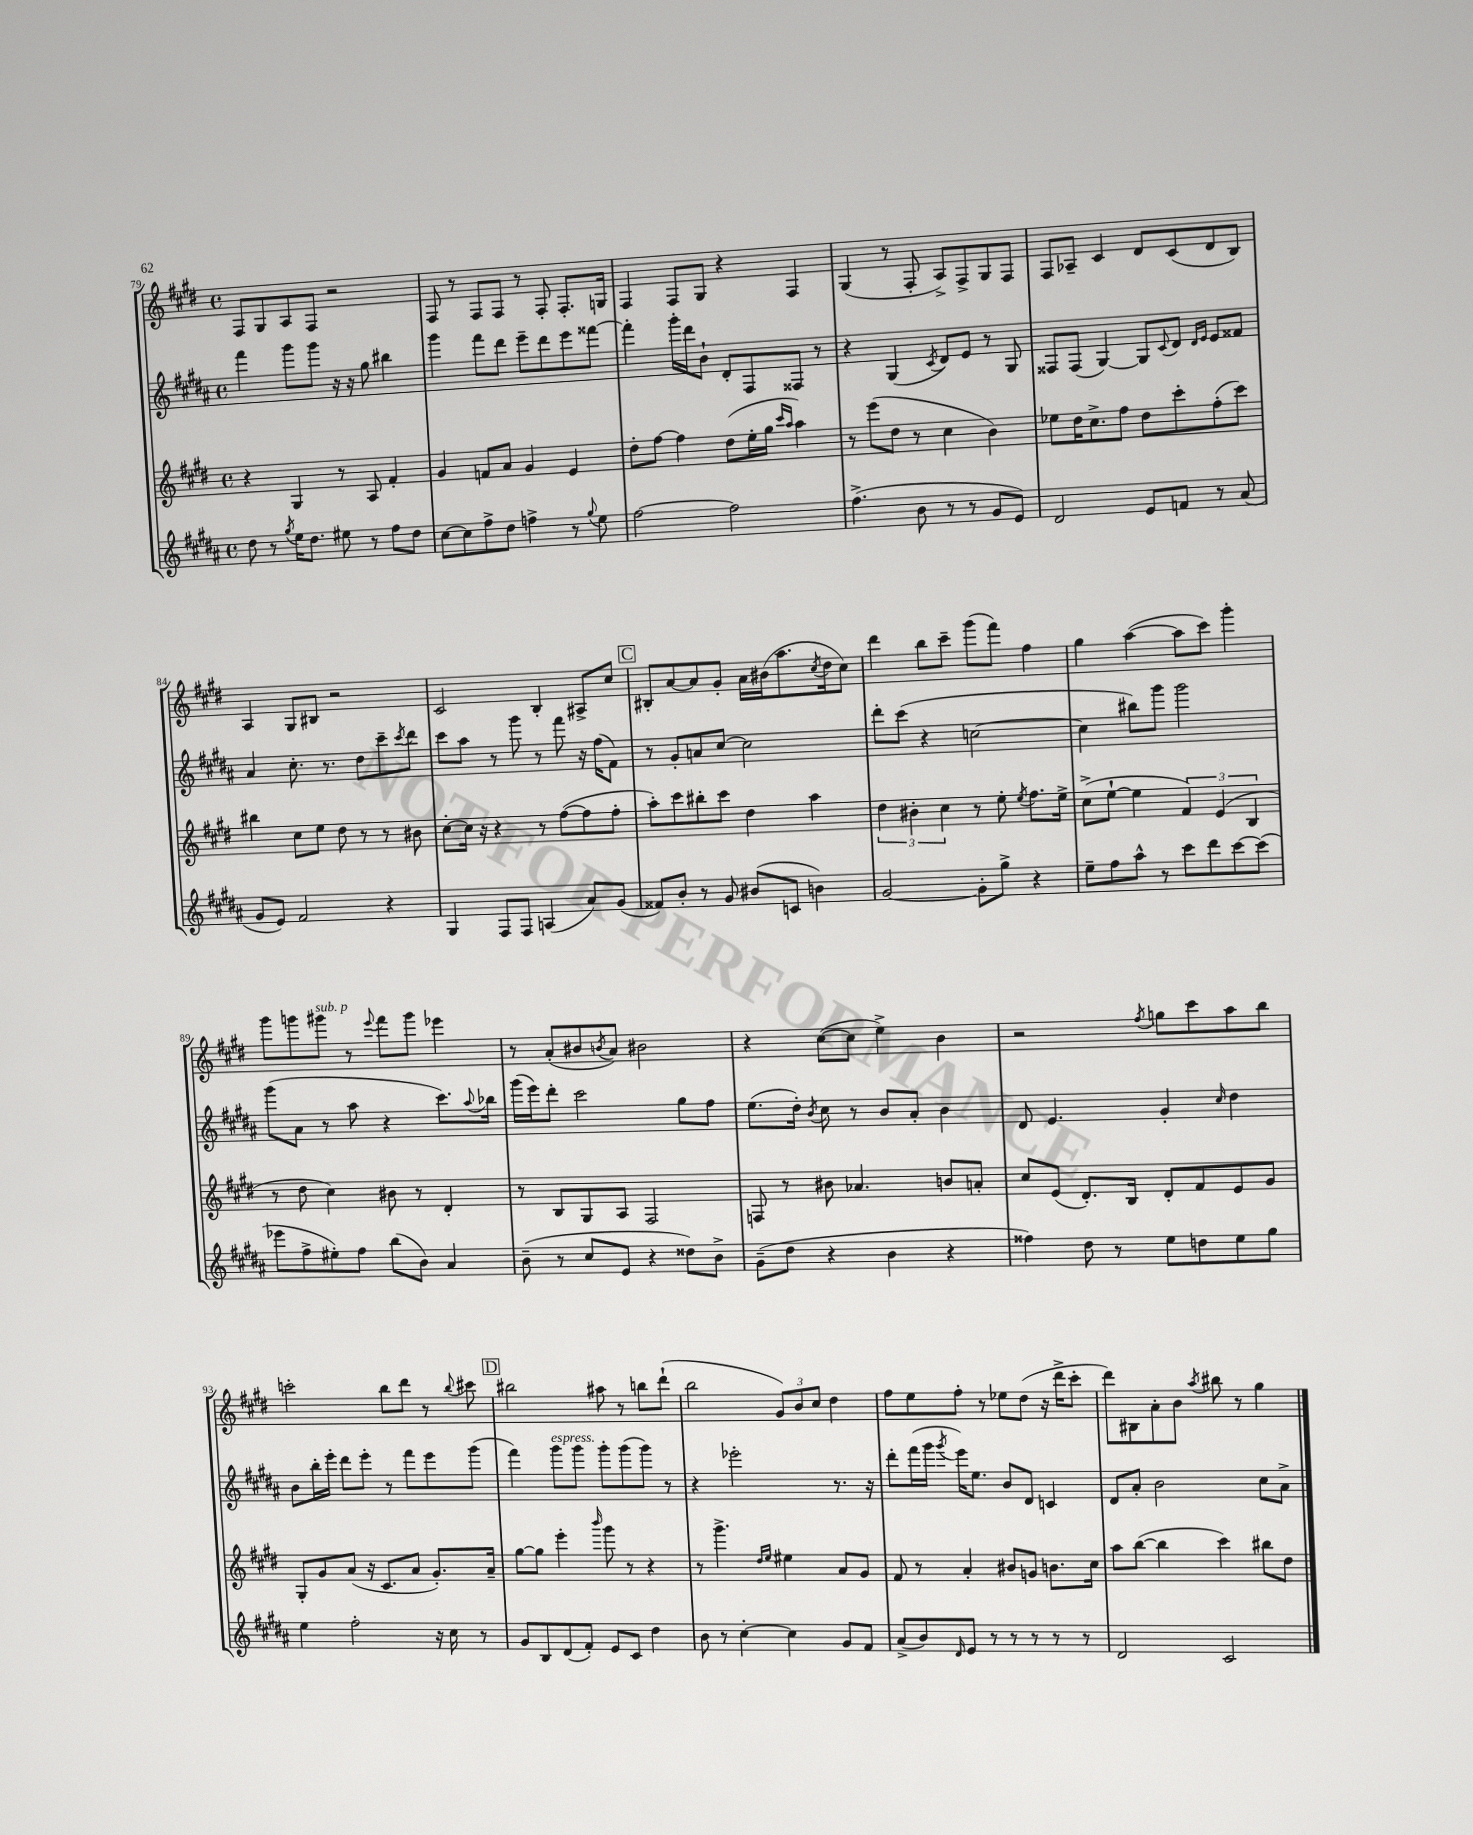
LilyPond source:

<<
\new StaffGroup <<
\new Staff = "s0" {
    \clef treble \key e \major \defaultTimeSignature \time 4/4
    fis8 gis8 a8 fis8 r2 |
    fis8 r8 fis8 fis8 r8 fis8-. fis8.-. g16 |
    fis4 fis8 gis8 r4 fis4 |
    gis4( r8 fis8-. a8->) fis8-> gis8 fis8 |
    fis8 aes8-- cis'4 dis'8 cis'8( dis'8 b8) |
    a4 gis8 bis8 r2 |
    cis'2 b4-. ais8-> cis''8 |
    \mark \markup { \box "C" } bis8-. a'8~ a'8 gis'8-. a'16 bis'16( a''8. \acciaccatura { cis''8 } dis''16 cis''8) |
    dis'''4 b''8 cis'''8-- gis'''8( fis'''8) fis''4 |
    gis''4 a''4~( a''8 cis'''8) gis'''4-. |
    gis'''8 g'''8 gis'''8^\markup { \italic "sub. p" } r8 \appoggiatura { e'''8 } fis'''8 gis'''8 ees'''4 |
    r8 a'8-.( bis'8 \acciaccatura { b'8 } a'8) bis'2 |
    r4 cis''8~( cis''8 e''4->) b'4 |
    r2 \acciaccatura { fis''8 } g''8 cis'''8 a''8 b''8 |
    c'''2-. b''8 dis'''8 r8 \appoggiatura { b''8 } cis'''8 |
    \mark \markup { \box "D" } bis''2 ais''8 r8 b''8 dis'''8-!( |
    b''2 \tuplet 3/2 { gis'8) b'8 cis''8 } dis''4 |
    fis''8 e''8 fis''8-. r8 ees''8 dis''8( r16 dis'''16-> cis'''8-. |
    dis'''8) bis8 a'8-. b'8 \acciaccatura { a''8 } bis''8 r8 gis''4 \bar "|." |
}
\new Staff = "s1" {
    \clef treble \key b \major \defaultTimeSignature \time 4/4
    fis'''4 gis'''8 gis'''8 r16 r16 gis''8 bis''4 |
    gis'''4 fis'''8 dis'''8 e'''8-- dis'''8 e'''8 fisis'''8~ |
    fisis'''4-. gis'''16-. dis'''16 b'8-! dis'8-. fis8 fisis8 r8 |
    r4 gis4( \acciaccatura { cis'8 } dis'8) e'8 r8 gis8 |
    fisis8 fisis8( gis4~) gis8 \appoggiatura { cis'8 } dis'8 \grace { dis'16 e'16 } e'8 fisis'8 |
    ais'4 cis''8.-. r8. dis''8 cis'''8-- \acciaccatura { cis'''8 } dis'''8 |
    cis'''8 ais''8 r8 gis'''8 r8 fis'''8 r16 fis''16( fis'8) |
    \mark \markup { \box "C" } r8 gis'8-. a'8 cis''8~ cis''2 |
    dis'''8-. cis'''8( r4 c''2~ |
    c''4 bis''8) gis'''8 gis'''2 |
    gis'''8( ais'8 r8 ais''8 r4 cis'''8.) \appoggiatura { ais''8 } bes''16 |
    gis'''16( e'''16) dis'''8-. cis'''2 gis''8 fis''8 |
    e''8.( dis''16-.) \acciaccatura { b'8 } cis''8 r8 b'8 ais'8-. b'4 |
    dis'8 e'4. gis'4-. \grace { cis''16 } dis''4 |
    b'8 b''16-. e'''16-. dis'''8 e'''8-. r8 fis'''8 e'''8 gis'''8( |
    \mark \markup { \box "D" } fis'''4) gis'''8^\markup { \italic "espress." } gis'''8 gis'''8-. gis'''8( gis'''8) r8 |
    r4 ees'''2-. r8. r16 |
    dis'''8-. fis'''16( gis'''16 \acciaccatura { gis'''8 } e'''16) e''8. b'8 dis'8 c'4 |
    dis'8 ais'8-. b'2 cis''8 ais'8-> \bar "|." |
}
\new Staff = "s2" {
    \clef treble \key e \major \defaultTimeSignature \time 4/4
    r4 gis4 r8 a8 fis'4-. |
    gis'4 f'8 a'8 gis'4 e'4 |
    dis''8-. fis''8~ fis''4 dis''8( e''16-. gis''16 \grace { cis'''16 a''16 } a''4) |
    r8 e'''8( dis''8 r8 cis''4 b'4) |
    ees''8 dis''16 cis''8.-> fis''8 dis''8 cis'''8-. fis''8-.( cis'''8) |
    bis''4 cis''8 e''8 dis''8 r8 r8 bis'8 |
    cis''8~-. cis''16 r16 r4 r8 fis''8~( fis''8 fis''8-. |
    \mark \markup { \box "C" } a''8-.) cis'''8 bis''8-. cis'''8 dis''4 a''4 |
    \tuplet 3/2 { dis''4 bis'4-. cis''4 } r8 e''8-. \acciaccatura { e''8 } fis''8. e''16-> |
    cis''8->( e''8~-! e''4 \tuplet 3/2 { fis'4) e'4( b4 } |
    r8 dis''8 cis''4) bis'8 r8 dis'4-. |
    r8 b8 gis8 a8 fis2 |
    f8 r8 bis'8 aes'4. b'8 a'8-. |
    cis''8 e'8( dis'8.-.) b16 dis'8-. fis'8 e'8 gis'8 |
    gis8-. gis'8 a'8( r16 cis'8. a'8 gis'8.-.) a'16-- |
    \mark \markup { \box "D" } gis''8~ gis''8 e'''4-. \grace { b'''16 } gis'''8 r8 r4 |
    r8 gis'''4.-> \grace { dis''16 e''16 } eis''4 a'8 gis'8 |
    fis'8 r8 a'4-. bis'8 g'8 b'8. cis''16 |
    a''8 b''8~( b''4 cis'''4) bis''8 dis''8 \bar "|." |
}
\new Staff = "s3" {
    \clef treble \key b \major \defaultTimeSignature \time 4/4
    dis''8 r8 \acciaccatura { gis''8 } e''16 dis''8. eis''8 r8 fis''8 dis''8 |
    cis''8~ cis''8 fis''8-> dis''8 f''4-> r8 \appoggiatura { gis''8 } e''8 |
    fis''2~ fis''2 |
    fis''4.->( b'8 r8 r8 gis'8 e'8) |
    dis'2 e'8 f'8 r8 ais'8( |
    gis'8 e'8) fis'2 r4 |
    gis4 fis8 fis8 a4( ais'8) gis'8( |
    \mark \markup { \box "C" } fisis'8) b'8-. r8 gis'8 bis'8( c'8 b'4) |
    gis'2~ gis'8-. gis''8-> r4 |
    e''8-- fis''8 ais''8-^ r8 cis'''8 dis'''8 cis'''8~ cis'''8( |
    ees'''8 fis''8-> eis''8-.) fis''8 b''8( b'8) ais'4 |
    b'8--( r8 cis''8 e'8 r4 disis''8) b'8-> |
    gis'8--( dis''8 r4 b'4 r4 |
    fisis''4) dis''8 r8 e''8 d''8 e''8 gis''8 |
    e''4 fis''2-. r16 cis''16 r8 |
    \mark \markup { \box "D" } gis'8 b8 dis'8( fis'8-.) e'8 cis'8 dis''4 |
    b'8 r8 cis''4~-. cis''4 gis'8 fis'8 |
    ais'8->( b'8) \grace { dis'16 } e'8 r8 r8 r8 r8 r8 |
    dis'2 cis'2 \bar "|." |
}
>>
>>
\layout { \context { \Score currentBarNumber = #79 } }
